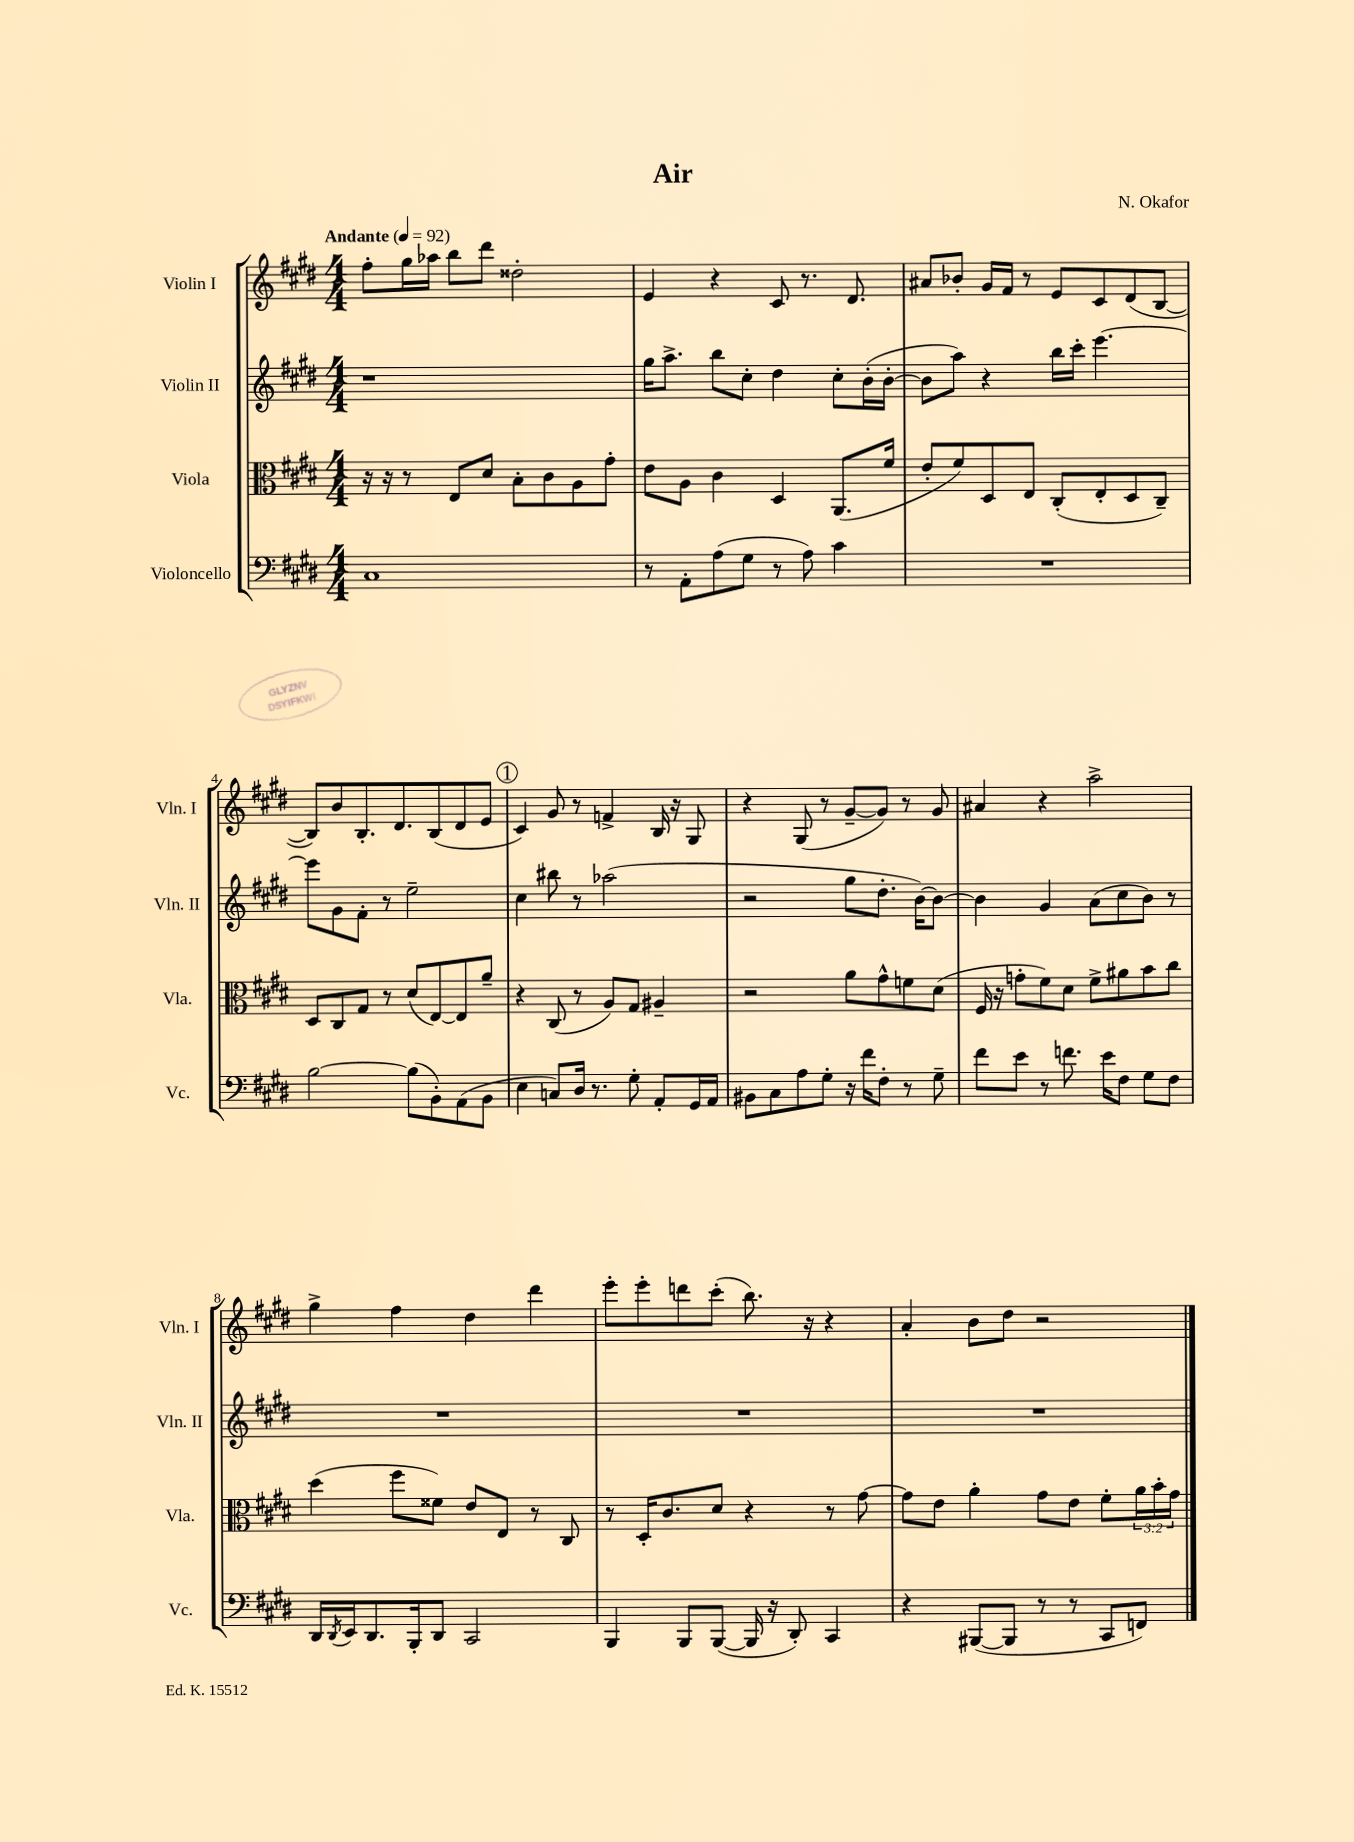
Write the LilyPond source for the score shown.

\header { title = "Air" composer = "N. Okafor" }
<<
\new StaffGroup <<
\new Staff = "s0" \with { instrumentName = "Violin I" shortInstrumentName = "Vln. I" } {
    \clef treble \key e \major \numericTimeSignature \time 4/4 \tempo "Andante" 4 = 92
    fis''8-. gis''16 aes''16 b''8 dis'''8 disis''2-. |
    e'4 r4 cis'8 r8. dis'8. |
    ais'8 bes'8-. gis'16 fis'16 r8 e'8 cis'8 dis'8( b8~ |
    b8) b'8 b8.-. dis'8. b8( dis'8 e'8 |
    \mark \markup { \circle "1" } cis'4) gis'8 r8 f'4-> b16 r16 gis8 |
    r4 gis8( r8 gis'8~-- gis'8) r8 gis'8 |
    ais'4 r4 a''2-> |
    gis''4-> fis''4 dis''4 dis'''4 |
    e'''8-. e'''8-. d'''8 cis'''8-.( b''8.) r16 r4 |
    a'4-. b'8 dis''8 r2 \bar "|." |
}
\new Staff = "s1" \with { instrumentName = "Violin II" shortInstrumentName = "Vln. II" } {
    \clef treble \key e \major \numericTimeSignature \time 4/4
    r1 |
    gis''16 a''8.-> b''8 cis''8-. dis''4 cis''8-. b'16-.( b'16~-. |
    b'8 a''8) r4 b''16 cis'''16-. e'''4.~ |
    e'''8 gis'8 fis'8-. r8 e''2-- |
    \mark \markup { \circle "1" } cis''4 bis''8 r8 aes''2( |
    r2 gis''8 dis''8.-. b'16~) b'8~ |
    b'4 gis'4 a'8( cis''8 b'8) r8 |
    R1 |
    R1 |
    R1 \bar "|." |
}
\new Staff = "s2" \with { instrumentName = "Viola" shortInstrumentName = "Vla." } {
    \clef alto \key e \major \numericTimeSignature \time 4/4 \override Staff.TupletNumber.text = #tuplet-number::calc-fraction-text
    r16 r16 r8 e8 dis'8 b8-. cis'8 a8 gis'8-. |
    e'8 a8 cis'4 dis4 a,8.( fis'16 |
    e'8-. fis'8) dis8 e8 cis8-.( e8-. dis8 cis8--) |
    dis8 cis8 gis8 r8 dis'8( e8~) e8 a'8-- |
    \mark \markup { \circle "1" } r4 cis8( r8 a8) gis8 ais4-- |
    r2 a'8 gis'8-^ f'8 dis'8( |
    fis16 r16 g'8-. fis'8) dis'8 fis'8-> ais'8 b'8 cis''8 |
    dis''4( fis''8 fisis'8) e'8 e8 r8 cis8 |
    r8 dis16-. cis'8. dis'8 r4 r8 gis'8~ |
    gis'8 e'8 a'4-. gis'8 e'8 fis'8-. \tuplet 3/2 { a'16 b'16-. gis'16 } \bar "|." |
}
\new Staff = "s3" \with { instrumentName = "Violoncello" shortInstrumentName = "Vc." } {
    \clef bass \key e \major \numericTimeSignature \time 4/4
    cis1 |
    r8 a,8-. a8( gis8 r8 a8) cis'4 |
    R1 |
    b2~ b8( b,8-.) a,8( b,8 |
    \mark \markup { \circle "1" } e4 c8) dis16 r8. gis8-. a,8-. gis,16 a,16 |
    bis,8 cis8 a8 gis8-. r16 fis'16 fis8-. r8 gis8-- |
    fis'8 e'8 r8 f'8. e'16 fis8 gis8 fis8 |
    dis,16 \acciaccatura { dis,8 } e,16 dis,8. b,,16-. dis,8 cis,2 |
    b,,4 b,,8 b,,8~( b,,16 r16 dis,8-.) cis,4 |
    r4 bis,,8~( bis,,8 r8 r8 cis,8 f,8) \bar "|." |
}
>>
>>
